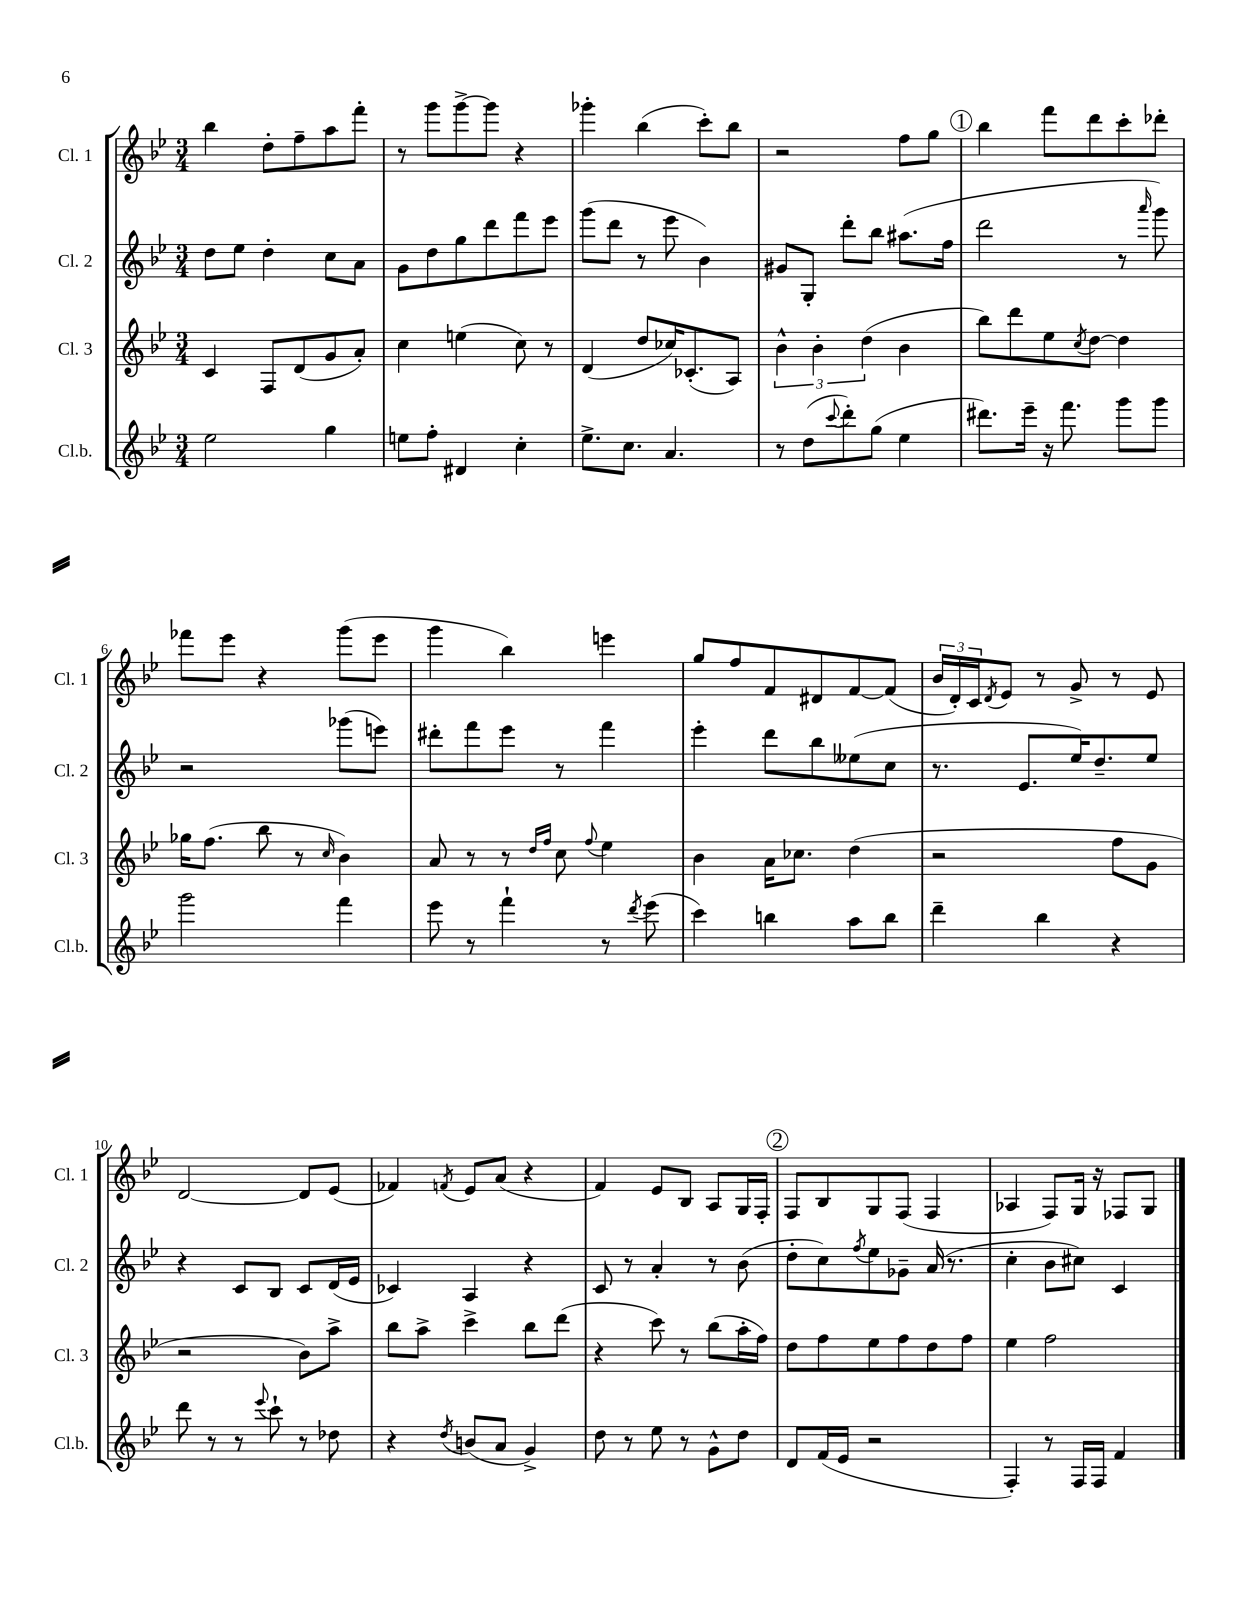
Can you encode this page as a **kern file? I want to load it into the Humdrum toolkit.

**kern	**kern	**kern	**kern
*staff4	*staff3	*staff2	*staff1
*clefG2	*clefG2	*clefG2	*clefG2
*k[b-e-]	*k[b-e-]	*k[b-e-]	*k[b-e-]
*M3/4	*M3/4	*M3/4	*M3/4
2ee-\	4c/	8dd\L	4bb-\
.	.	8ee-\J	.
.	8F/L	4dd'\	8dd'\L
.	(8d/	.	8ff~\
4gg\	8g/	8cc\L	8aa\
.	8a'/J)	8a\J	8fff'\J
=	=	=	=
8ee\L	4cc\	8g\L	8r
8ff'\J	.	8dd\	8ggg\L
4d#/	(4ee\	8gg\	[8ggg^\
.	.	8ddd\	8ggg\]J
4cc'\	8cc\)	8fff\	4r
.	8r	8eee-\J	.
=	=	=	=
8.ee-^\L	(4d/	(8ggg\L	4ggg-'\
.	.	8ddd\J	.
8.cc\J	.	.	.
.	8dd/L	8r	(4bb-\
4.a/	16cc-/K)	8eee-\	.
.	(8.c-'/	.	.
.	.	4b-\)	8ccc'\L)
.	8A/J)	.	8bb-\J
=	=	=	=
8r	6b-^^\	8g#/L	2r
(8dd\L	.	8G'/J	.
.	6b-'\	.	.
8qqccc/	.	.	.
8ddd'\)	.	8ddd'\L	.
.	(6dd\	.	.
(8gg\J	.	8bb-\J	.
4ee-\	4b-\	(8.aa#\L	8ff\L
.	.	.	8gg\J
.	.	16ff\Jk	.
=	=	=	=
8.ddd#\L)	8bb-\L)	2ddd\	4bb-\
.	8ddd\	.	.
16eee-~\Jk	.	.	.
16r	8ee-\	.	8fff\L
8.fff\	.	.	.
.	8qcc/	.	.
.	[8dd\J	.	8ddd\
8ggg\L	4dd\]	8r	8ccc'\
.	.	16qqaaa/	.
8ggg\J	.	8ggg\)	8ddd-'\J
=	=	=	=
2ggg\	16gg-\LK	2r	8fff-\L
.	(8.ff\J	.	.
.	.	.	8eee-\J
.	8bb-\	.	4r
.	8r	.	.
.	16qqcc/	.	.
4fff\	4b-\)	(8ggg-\L	(8ggg\L
.	.	8eee\J)	8eee-\J
=	=	=	=
8eee-\	8a/	8ddd#'\L	4ggg\
8r	8r	8fff\	.
4fff`\	8r	8eee-\J	4bb-\)
.	16qqdd/LL	.	.
.	16qqff/JJ	.	.
.	8cc\	8r	.
.	8qqff/	.	.
8r	4ee-\	4fff\	4eee\
8qddd/	.	.	.
(8eee-\	.	.	.
=	=	=	=
4ccc\)	4b-\	4eee-'\	8gg/L
.	.	.	8ff/
4bb\	16a\LK	8ddd\L	8f/
.	8.cc-\J	.	.
.	.	8bb-\	8d#/
8aa\L	(4dd\	(8ee--\	[8f/
8bb\J	.	8cc\J	(8f/]J
=	=	=	=
4ddd~\	2r	8.r	24b-/LL
.	.	.	24d'/)
.	.	.	24c/J
.	.	.	8qd/
.	.	.	8e-/J
.	.	8.e-/L	.
4bb-\	.	.	8r
.	.	16ee-/K)	8g^/
.	.	8.dd~/	.
4r	8ff\L	.	8r
.	8g\J	8ee-/J	8e-/
=	=	=	=
8ddd\	2r	4r	[2d/
8r	.	.	.
8r	.	8c/L	.
8qqeee-/	.	.	.
8ccc`\	.	8B-/J	.
8r	8b-\L)	8c/L	8d/]L
8dd-\	8aa^\J	(16d/L	(8e-/J
.	.	16e-/JJ	.
=	=	=	=
4r	8bb-\L	4c-/)	4f-/)
.	8aa^\J	.	.
8qdd/	.	.	8qf/
(8b/L	4ccc^\	4A/	8e-/L
8a/J	.	.	(8a/J
4g^/)	8bb-\L	4r	4r
.	(8ddd\J	.	.
=	=	=	=
8dd\	4r	8c/	4f/)
8r	.	8r	.
8ee-\	8ccc\)	4a'/	8e-/L
8r	8r	.	8B-/J
8g^^\L	(8bb-\L	8r	8A/L
8dd\J	16aa'\L	(8b-\	16G/L
.	16ff\JJ)	.	16F'/JJ
=	=	=	=
8d/L	8dd\L	8dd'\L	8F/L
(16f/L	8ff\	8cc\)	8B-/
16e-/JJ	.	.	.
.	.	8qff/	.
2r	8ee-\	8ee-\	8G/
.	8ff\	8g-~\J	(8F/J
.	8dd\	(16a/	4F/
.	.	8.r	.
.	8ff\J	.	.
=	=	=	=
4F'/)	4ee-\	4cc'\	4A-/
8r	2ff\	8b-\L	8F/L)
16F/LL	.	8cc#\J)	16G/Jk
16F/JJ	.	.	16r
4f/	.	4c/	8F-/L
.	.	.	8G/J
==	==	==	==
*-	*-	*-	*-
